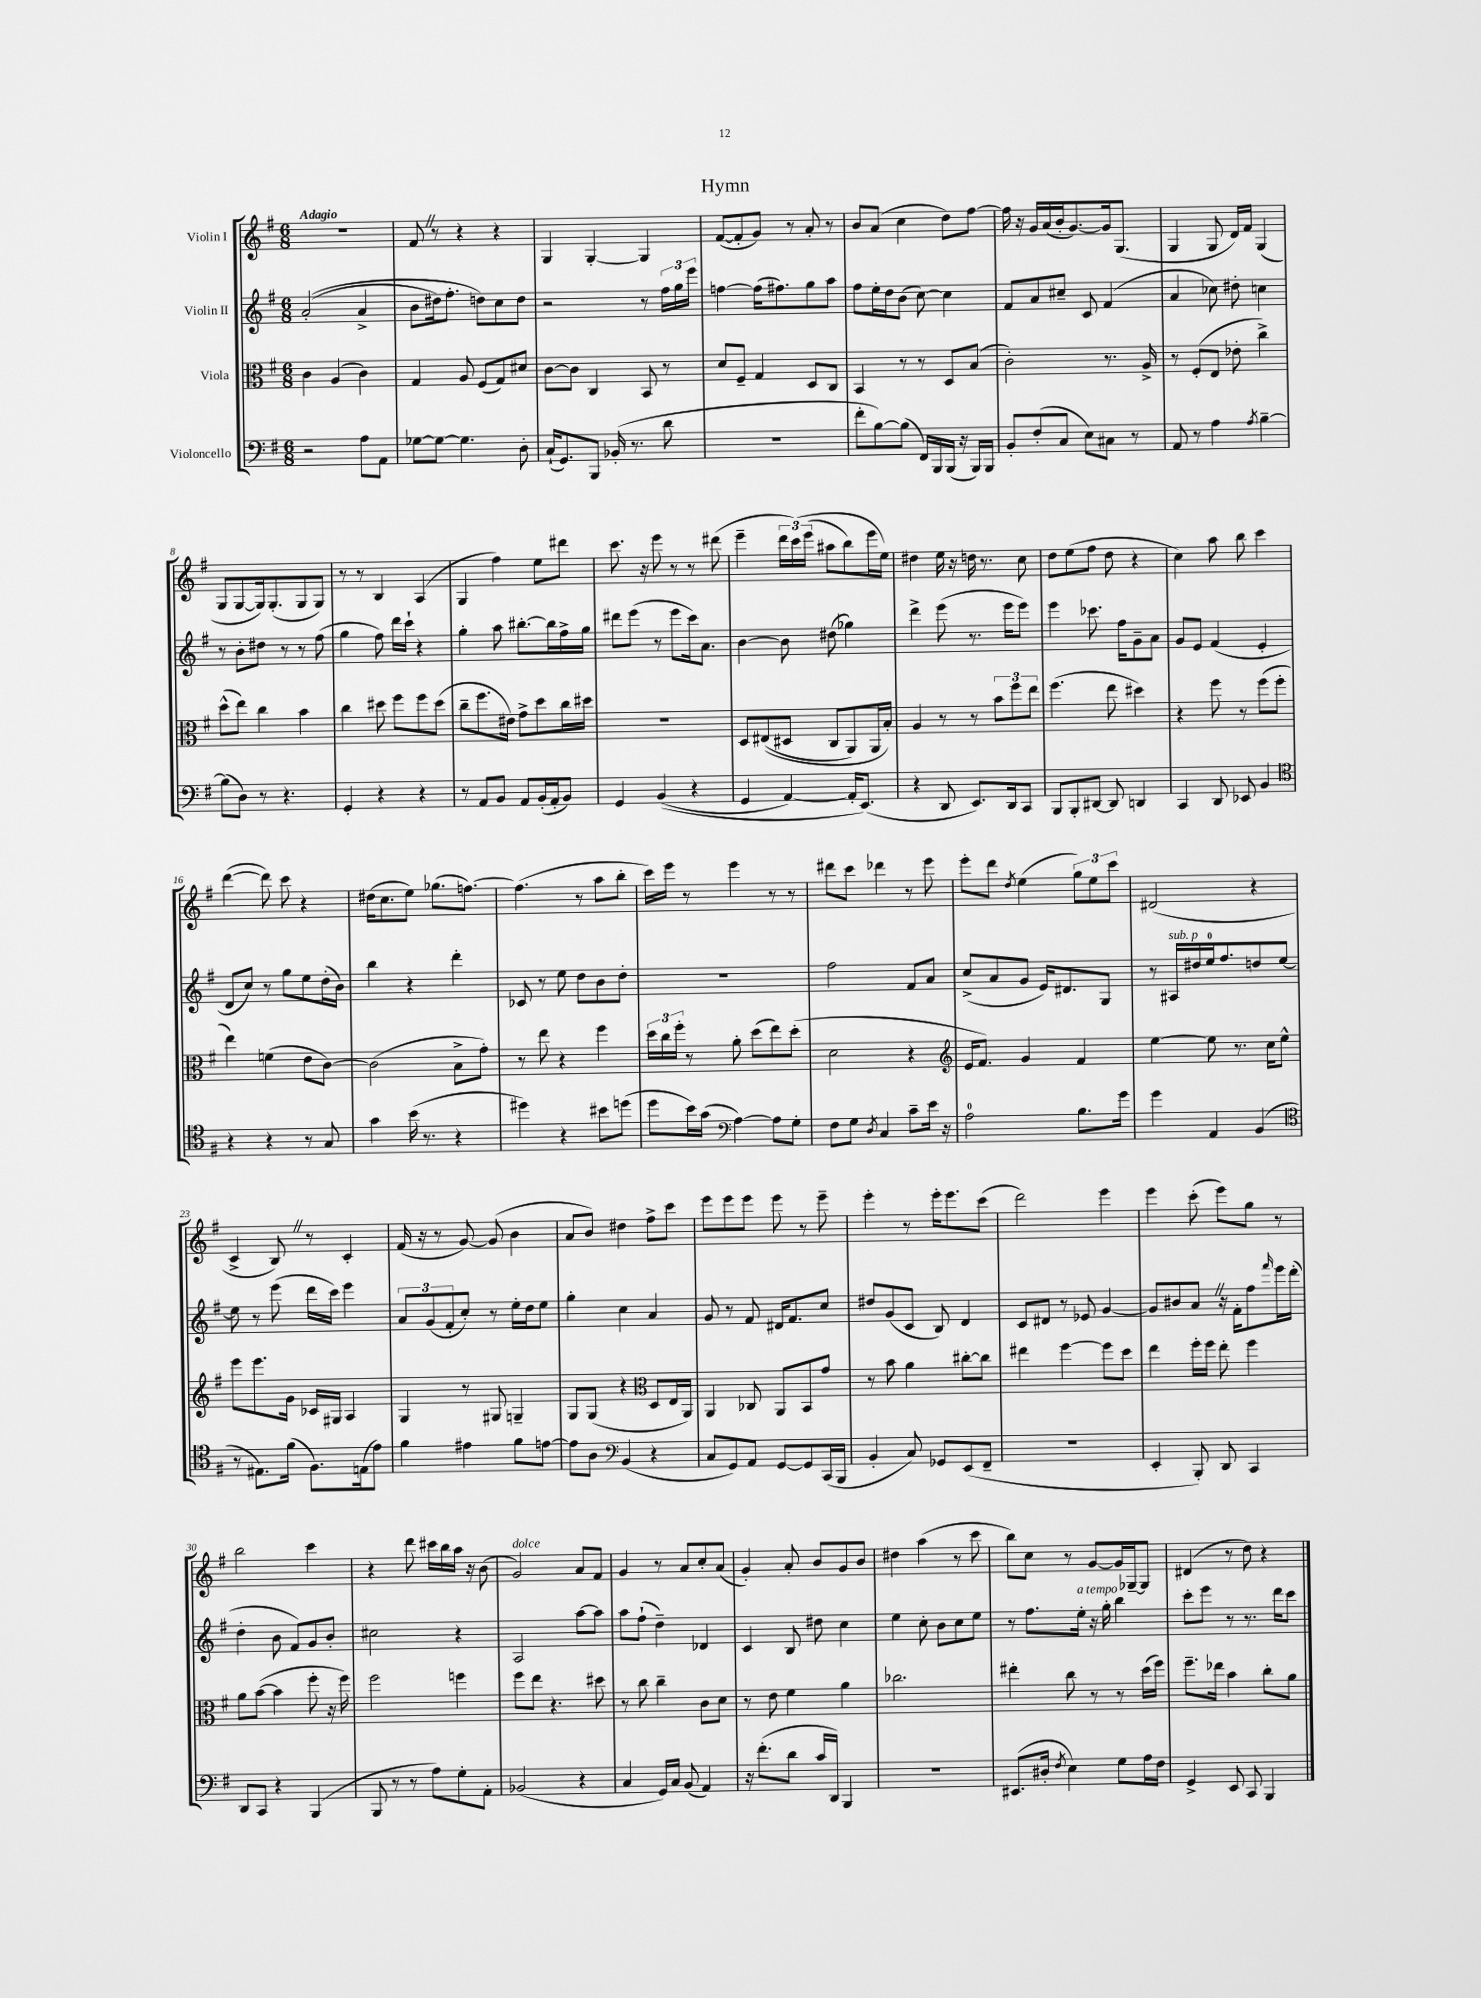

**kern	**kern	**kern	**kern
*part4	*part3	*part2	*part1
*staff4	*staff3	*staff2	*staff1
*I"Violoncello	*I"Viola	*I"Violin II	*I"Violin I
*clefF4	*clefC3	*clefG2	*clefG2
*k[f#]	*k[f#]	*k[f#]	*k[f#]
*M6/8	*M6/8	*M6/8	*M6/8
=1	=1	=1	=1
!	!	!	!LO:TX:a:B:t=Adagio
2r	4c\	((2a'/	2.r
.	(4A/	.	.
8A\L	4c\)	4a^/	.
8AA\J	.	.	.
=2	=2	=2	=2
[8G-X\L	4G/	8b\L	8f#Z/
8G-\J_	.	16dd#X\k)	8r
.	.	8.ff#'\J	.
4.G-\]	8A/	.	4r
.	(8F#/L	8ddn\L)	.
.	8G/)	8cc\	4r
8D'\	8d#X/J	8dd\J	.
=3	=3	=3	=3
(16C`/KL	[8c\L	2r	4G/
8.GG/)	.	.	.
.	8c\J]	.	.
8BBB/J	4C/	.	[4G'/
(16BB-X'/	.	.	.
8.r	.	.	.
.	8BB/	8r	4G/]
8d\	8r	24ff#\LL	.
.	.	24gg\	.
.	.	24eee\JJ	.
=4	=4	=4	=4
2.r	8d/L	[4ffn\	([8f#/L
.	8F#~/J	.	8f#'/]
.	4G/	(16ff\KL]	8g/J)
.	.	8.ff#X\)	.
.	.	.	8r
.	8D/L	8gg\	8a'/
.	8C/J	8aa\J	8r
=5	=5	=5	=5
8f#'\L	4BB/	8ff#\L	8b/L
[8B\)	.	16ee'\L	(8a/J
.	.	16dd\J	.
(8B\J]	8r	(8b\J	4cc\
16FF#/LL)	8r	[8cc\)	.
16BBB/	.	.	.
(16BBB/JJ	8D/L	4cc\]	8dd\L)
16r	.	.	.
16BBB/LL)	(8B/J	.	[8ff#\J
16BBB/JJ	.	.	.
=6	=6	=6	=6
8BB'/L	2c'\)	8f#/L	16ff#\]
.	.	.	16r
(8F#'/	.	8a/	16g/LL
.	.	.	(16a/
8C/J	.	8cc#X~/J	16b'/J
.	.	.	[8.g/)
8E\L)	.	8c/	.
8C#X\J	8.r	(4f#/	16g/k]
.	.	.	(8.G/J
8r	.	.	.
.	16A^/	.	.
=7	=7	=7	=7
8AA/	8r	4a/	4G/
8r	(8F#'/L	.	.
4A\	8E/J	8cc-X\)	8G/
.	8e-X'\	8dd#X'\	16d/LL)
.	.	.	16f#/JJ
8qA/	.	.	.
[4B~\	4cc^\)	4ccn\	(4G/
!!LO:LB:g=z
=8	=8	=8	=8
(8B\L]	(8dd^^\L	8r	8G/L
8D\J)	8ee\J)	8b'\L	[8G/
8r	4cc\	8dd#X\J	16G/k])
.	.	.	(8.G'/
4.r	.	8r	.
.	4b\	8r	8G/
.	.	(8ff#\	8G/J)
=9	=9	=9	=9
4GG'/	4cc\	4gg\	8r
.	.	.	8r
4r	8dd#X\	8ff#\)	4B/
.	8ff#\L	16ddd\LL	.
.	.	16ccc`\JJ	.
4r	8ff#\	4r	(4A/
.	(8dd#\J	.	.
=10	=10	=10	=10
8r	8cc~\L	4gg'\	4G/
8AA/L	8.ff#\	.	.
8BB/J	.	8aa\	4ff#\)
.	16e#X\Jk)	.	.
8AA/L	8g^\L	[8.bb#X'\L	.
(16BB'/L	8dd\	.	8ee\L
16AA'/J	.	16bb#\L]	.
8BB/J)	16cc\L	16ff#^\	8ddd#X\J
.	16dd#X\JJ	16gg\JJ	.
=11	=11	=11	=11
4GG/	2.r	8ddd#X\L	8.ccc\
.	.	(8eee\J	.
.	.	.	16r
((4BB/	.	8r	8eee\
.	.	8eee\L	8r
4r	.	16ccc\k)	8r
.	.	8.a\J	.
.	.	.	(8ddd#X\
=12	=12	=12	=12
4GG/	8D/L	[4b\	4eee~\
.	((8E#X/	.	.
[4AA/)	8D#X/J	8b\]	24ddd\LL
.	.	.	(24ccc\)
.	.	.	(24eee\JJ
.	8C/L	(8dd#X\	8aa#X\L
16AA'/KL]	8AA/)	4gg-X\)	8bb\)
(8.EE/J)	.	.	.
.	16AA/L	.	16eee\L
.	16B'/JJ)	.	16ee\JJ)
=13	=13	=13	=13
4r	4A/	4ddd^\	4dd#X\
8DD/	8r	(8eee\	16ee\
.	.	.	16r
8.EE/L)	8r	8.r	16ddn\
.	.	.	8.r
.	12b\L	.	.
16DD/k	.	16eee\KL	.
.	12ff#\	.	.
8CC/J	.	8eee\J)	8cc\
.	12ee\J	.	.
=14	=14	=14	=14
8BBB/L	(4.ff#\	4eee\	8dd\L
8BBB'/	.	.	(8ee\
[8DD#X/J	.	8.ccc-X\	8ff#\J
8DD#/]	8ee\	.	8dd\
.	.	16ff#\KL	.
4DDn/	4dd#X\)	8g~\	4r
.	.	8a\J	.
=15	=15	=15	=15
4CC/	4r	8g/L	4cc\)
.	.	8e/J	.
8DD/	8ff#\	(4f#/	8aa\
8EE-X/	8r	.	8bb\
4BB/	(8ff#\L	4e'/	4ccc\
.	8ff#'\J	.	.
!!LO:LB:g=z
=16	=16	=16	=16
*clefC4	*	*	*
4r	4ee\)	8d/L	([4ddd\
.	.	8cc/J)	.
4r	(4fn\	8r	8ddd\])
.	.	8gg\L	8ccc\
8r	8e\L	8ee\	4r
8G/	[8c\J)	(16dd'\L	.
.	.	16b\JJ)	.
=17	=17	=17	=17
4g\	(2c\]	4bb\	(16dd#X\KL
.	.	.	8.cc\
(16b\	.	4r	8ee\J)
8.r	.	.	.
.	.	.	(8.gg-X\L
4r	8B^\L	4ddd'\	.
.	.	.	[8.ffn\J)
.	8g'\J)	.	.
=18	=18	=18	=18
4dd#X\)	8r	8c-X/	(4.ff\]
.	8ee\	8r	.
4r	4r	8ee\	.
.	.	8dd\L	8r
8b#X\L	4ff#\	8b\	8aa\L
(8ddn\J	.	8dd'\J	8bb'\J
=19	=19	=19	=19
8dd\L	24dd\LL	2.r	16ccc\LL)
.	24cc\	.	.
.	.	.	16eee\JJ
.	24ff#'\JJ	.	.
16b\L)	8r	.	8r
(16g\JJ	.	.	.
*clefF4	*	*	*
[4A\)	8a'\	.	4eee\
.	(8dd\L	.	.
8A\L]	8ee\)	.	8r
8G'\J	(8dd'\J	.	8r
=20	=20	=20	=20
8F#\L	2d\	2ff#\	8ddd#X\L
8G\J	.	.	8ccc\J
8qD/	.	.	.
4C/	.	.	4ddd-X\
8c~\L	4r	8f#/L	8r
16e\Jk	.	8a/J	8eee\
16r	.	.	.
=21	=21	=21	=21
*	*clefG2	*	*
2A\	16e/KL	(8cc^/L	8eee'\L
.	8.f#/J)	.	.
.	.	8a/	8ddd\J
.	.	.	8qdd/
.	4g/	8g/J	(4ee\
.	.	16e/KL)	.
.	.	8.d#X/	.
8.B\L	4f#/	.	12gg\L)
.	.	.	12ee\
.	.	8G/J	.
.	.	.	12ccc\J
16g\Jk	.	.	.
=22	=22	=22	=22
4g\	[4ee\	8r	(2d#X/
!	!	!LO:TX:a:i:t=sub. p	!
.	.	16A#X/LL	.
.	.	16dd#X/	.
4AA/	8ee\]	16ee/J	.
.	.	8.ff#/	.
.	8.r	.	.
(4BB/	.	8ddn/	4r
.	16cc\KL	.	.
.	8ee^^\J	[8ee/J	.
!!LO:LB:g=z
=23	=23	=23	=23
*clefC4	*	*	*
8r	8eee\L	8ee\]	4c^/
8.E#X\L)	8.eee\	8r	.
.	.	(8eee\	8BZ/)
(16f#\Jk	16g\Jk	.	.
8.F#\L)	16c-X/LL	16ddd\LL	8r
.	16G#X/JJ	16ccc\JJ)	.
.	4A/	4eee\	4c'/
(16En\k	.	.	.
8e\J)	.	.	.
=24	=24	=24	=24
4f#\	4G/	12a/L	(16f#/
.	.	.	16r
.	.	(12g/	.
.	.	.	8r
.	.	12f#'/	.
4e#X\	8r	8cc'/J)	[8g/)
.	8G#X/	8r	(8g/]
8f#\L	4Gn~/	16ee'\LL	4b\
.	.	16dd\J	.
[8en\J	.	8ee\J	.
=25	=25	=25	=25
8e\L]	8G/L	4gg'\	8a/L
8A\J	(8G/J	.	8b/J)
*clefF4	*	*	*
(4BB/	4r	4cc\	4dd#X\
*	*clefC3	*	*
4r	8D/L	4a/	8ff#^\L
.	16E/L	.	8ccc\J
.	16AA/JJ)	.	.
=26	=26	=26	=26
8C/L	4AA/	8g/	8eee\L
8GG/)	.	8r	8eee\
8AA/J	8C-X/	8f#/	8eee\J
[8GG/L	8AA/L	16d#X/KL	8eee\
.	.	8.f#/	.
8GG/]	8BB/	.	8r
(16CC/L	8g/J	8cc/J	8eee~\
16BBB/JJ	.	.	.
=27	=27	=27	=27
4BB'/	8r	8dd#X/L	4eee'\
.	8b\	(8g/	.
8C/)	4a\	8c/J	8r
8GG-X/L	.	8B/)	16eee'\KL
.	.	.	8.eee\
(8EE/	[8cc#X'\L	4d/	.
8FF#~/J	8cc#\J]	.	(8ccc\J
=28	=28	=28	=28
2.r	4ee#X\	8c/L	2ddd\)
.	.	8d#X/J	.
.	[4ff#\	8r	.
.	.	8e-X/	.
.	8ff#\L]	[4g/	4eee\
.	8dd\J	.	.
=29	=29	=29	=29
4EE'/	4ee\	8g/L]	4eee\
.	.	8b#X/	.
8BBB'/)	16ff#'\LL	8aZ/J	(8ccc'\
.	16ff#\JJ	.	.
8DD/	8ee'\	16r	8eee\L)
.	.	16f#'\KL	.
4CC/	4ff#\	8ff#\	8gg\J
.	.	16qqfff#/	.
.	.	16eee\L	8r
.	.	(16ddd'\JJ	.
!!LO:LB:g=z
=30	=30	=30	=30
8DD/L	8a\L	4dd'\	2bb\
8CC/J	([8b\J	.	.
4r	4b\]	8b\	.
.	.	8f#/L)	.
(4BBB/	8ff#'\	8g/	4ccc\
.	16r	8b'/J	.
.	16ff#\)	.	.
=31	=31	=31	=31
8BBB/	2ff#\	2cc#X\	4r
8r	.	.	.
8r	.	.	8ddd\
8A\L)	.	.	16ccc#X\LL
.	.	.	16bb\
8G'\	4ffn\	4r	16aa\JJ
.	.	.	16r
8AA'\J	.	.	(8b\
=32	=32	=32	=32
!	!	!	!LO:TX:a:i:t=dolce
(2BB-X/	8ff#\L	2A/	2g/)
.	8ee\J	.	.
.	4.r	.	.
4r	.	[8aa\L	8a/L
.	8dd#X\	8aa\J]	8f#/J
=33	=33	=33	=33
4C/	8r	8aa\L	4g/
.	8cc\	(8ff#`\J	.
16GG/LL)	4cc~\	4dd~\)	8r
16C/JJ	.	.	.
(8BB/	.	.	8a/L
4AA/)	8c\L	4d-X/	8cc'/
.	8d\J	.	(8a/J
=34	=34	=34	=34
16r	8r	4c/	4g'/)
(8.f#'\L	.	.	.
.	8e\	.	.
8d\J	4f#\	8B/	8a'/
16c/LL	.	8dd#X\	8b/L
16DD/JJ)	.	.	.
4BBB/	4a\	4cc\	8g/
.	.	.	8b/J
=35	=35	=35	=35
2.r	2.cc-X\	4ee\	4dd#X\
.	.	8cc'\	(4aa\
.	.	8b\L	.
.	.	8cc\	8r
.	.	8ee\J	8ccc\
=36	=36	=36	=36
(8.EE#X/L	4ee#X'\	8r	8bb\L)
.	.	8.ff#\L	8cc\J
16D#X'/Jk	.	.	.
8qF#/	.	.	.
4E\)	8cc\	.	8r
!	!	!LO:TX:a:i:t=a tempo	!
.	.	16ee'\Jk	.
.	8r	16r	[8g/L
.	.	16gg'\	.
8G\L	8r	4bb\	16g/L]
.	.	.	[16G-X~/J
16A\L	(16dd\LL	.	8G-/J]
16F#\JJ	16ff#\JJ)	.	.
=37	=37	=37	=37
4GG^/	8.ff#~\L	8ccc'\L	(4d#X/
.	.	8eee\J	.
.	16ee-X\Jk	.	.
8EE/	4b\	8r	8r
8CC/	.	8.r	8dd\)
4BBB/	8cc'\L	.	4r
.	.	16ddd\KL	.
.	8a\J	8ccc\J	.
==	==	==	==
*-	*-	*-	*-
